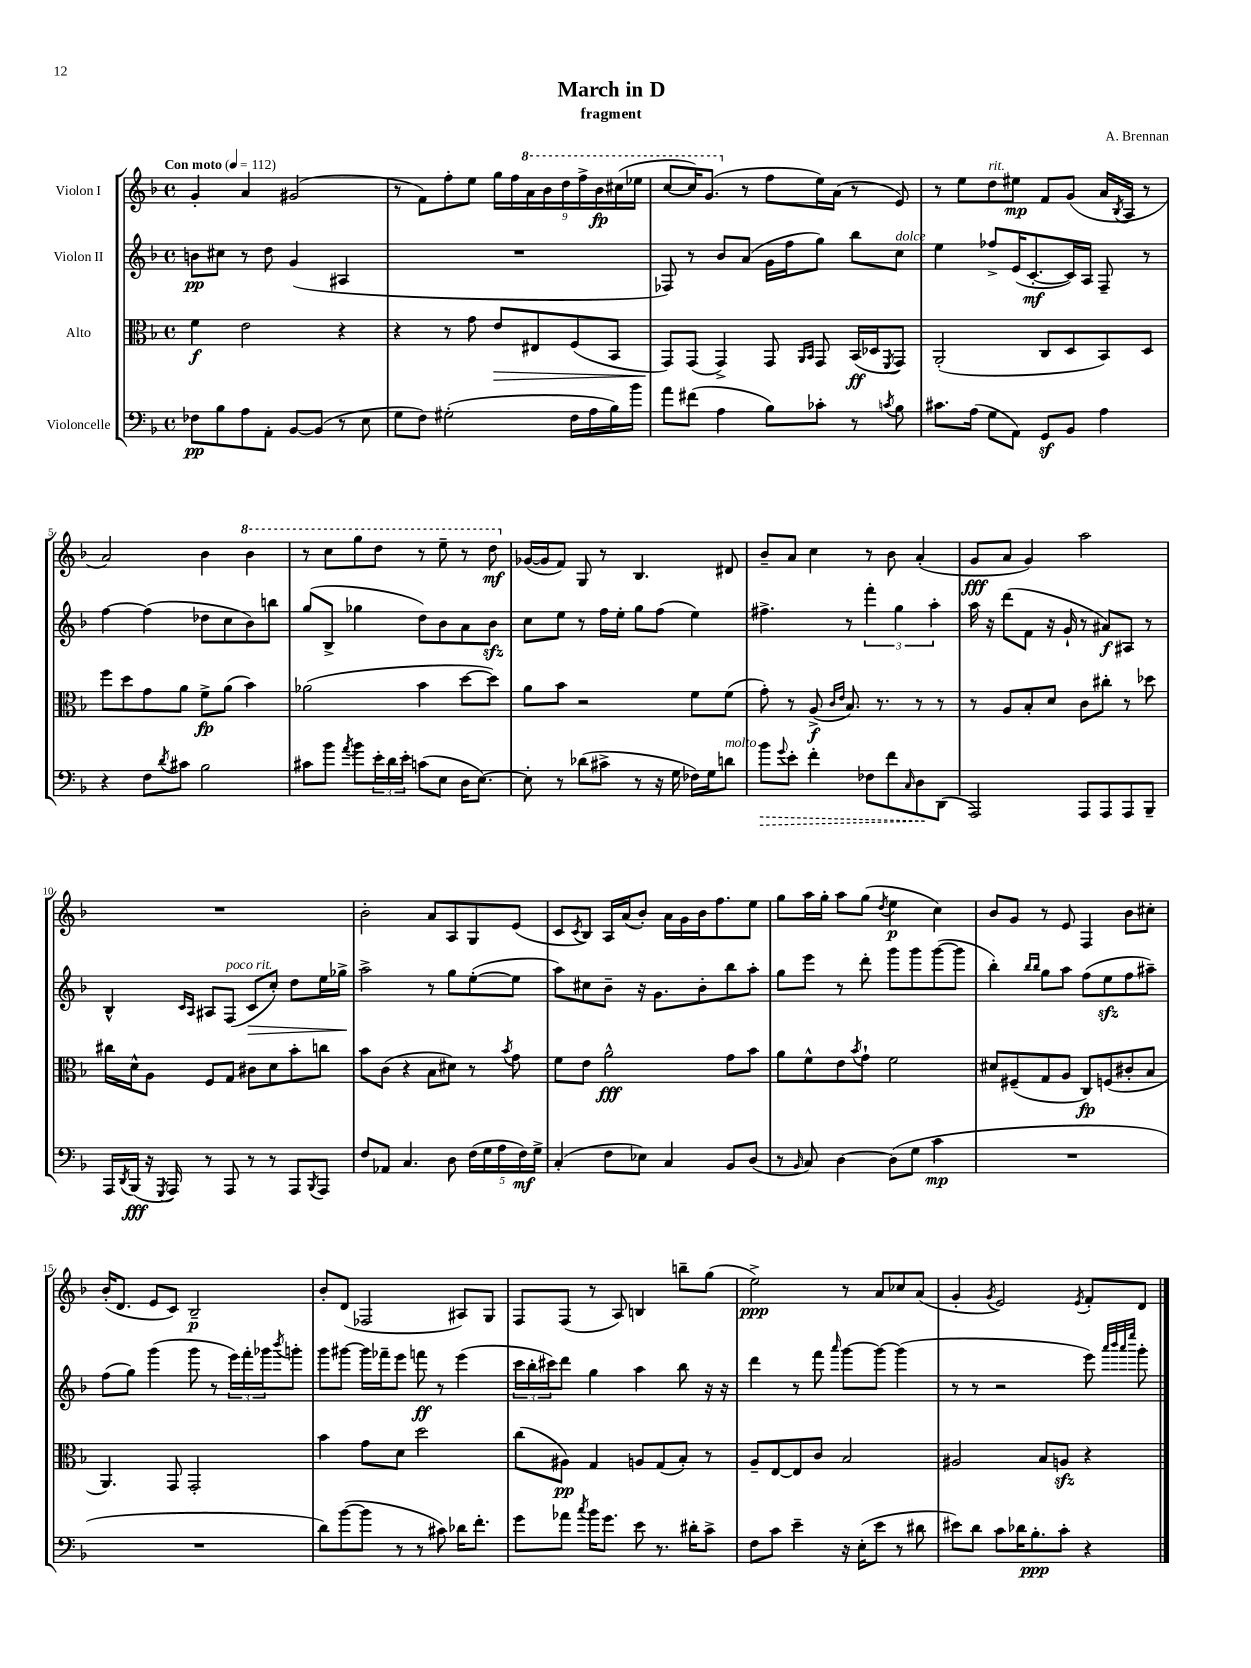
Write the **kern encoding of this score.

**kern	**dynam	**kern	**dynam	**kern	**dynam	**kern	**dynam
*part4	*part4	*part3	*part3	*part2	*part2	*part1	*part1
*staff4	*staff4	*staff3	*staff3	*staff2	*staff2	*staff1	*staff1
*I"Violoncelle	*	*I"Alto	*	*I"Violon II	*	*I"Violon I	*
*clefF4	*	*clefC3	*	*clefG2	*	*clefG2	*
*k[b-]	*	*k[b-]	*	*k[b-]	*	*k[b-]	*
*M4/4	*	*M4/4	*	*M4/4	*	*M4/4	*
*met(c)	*	*met(c)	*	*met(c)	*	*met(c)	*
*MM112	*	*MM112	*	*MM112	*	*MM112	*
=1	=1	=1	=1	=1	=1	=1	=1
!	!	!	!	!	!	!LO:TX:a:B:t=Con moto	!
8F-X\L	pp	4f\	f	8bn\L	pp	4g'/	.
8B-\	.	.	.	8cc#X\J	.	.	.
8A\	.	2e\	.	8r	.	4a/	.
8AA'\J	.	.	.	8dd\	.	.	.
[8BB-/L	.	.	.	(4g/	.	(2g#X/	.
(8BB-/J]	.	.	.	.	.	.	.
8r	.	4r	.	4A#X/	.	.	.
8E\	.	.	.	.	.	.	.
=2	=2	=2	=2	=2	=2	=2	=2
8G\L	.	4r	.	1r	.	8r	.
8F\J)	.	.	.	.	.	8f\L)	.
(2G#X'\	.	8r	.	.	.	8ff'\	.
.	.	8g\	.	.	.	8ee\J	.
!	!	!	!LO:HP:b	!	!	!	!
.	.	8e/L	>	.	.	18gg\LL	.
.	.	.	.	.	.	18ff\	.
*	*	*	*	*	*	*8va	*
.	.	.	.	.	.	18aa\	.
.	.	8E#X/	.	.	.	.	.
.	.	.	.	.	.	18bb-\	.
.	.	.	.	.	.	18ddd\	.
16F\LL	.	(8F/	.	.	.	.	.
.	.	.	.	.	.	18fff^\	.
16A\	.	.	.	.	.	.	.
.	.	.	.	.	.	18bb-\	fp
16B-\)	.	8BB-/J	.	.	.	.	.
.	.	.	.	.	.	(18ccc#X\	.
16b-\JJ	.	.	.	.	.	.	.
.	.	.	.	.	.	18eee-X\JJ	.
=3	=3	=3	=3	=3	=3	=3	=3
8a\L	.	8GG/L)	.	8F-X/)	.	[8ccc/L	.
(8f#X\J	.	(8GG/J	]	8r	.	16ccc/K])	.
.	.	.	.	.	.	(8.gg/J	.
4A\	.	4GG^/)	.	8b-/L	.	.	.
*	*	*	*	*	*	*X8va	*
.	.	.	.	(8a/J	.	8r	.
8B-\L)	.	8GG/	.	16g\LL	.	8ff\L	.
.	.	.	.	16ff\J	.	.	.
.	.	16qqAA/LL	.	.	.	.	.
.	.	16qqBB-/JJ	.	.	.	.	.
8c-X'\J	.	8GG/	.	8gg\J)	.	16ee\L)	.
.	.	.	.	.	.	(16a\JJ	.
8r	.	(16BB-/LL	ff	8bb-\L	.	8r	.
.	.	16D-X/J	.	.	.	.	.
8qcn/	.	8qFF/	.	.	.	.	.
!	!	!	!	!LO:TX:a:i:t=dolce	!	!	!
8B-\	.	8GG/J)	.	8cc\J	.	8e/)	.
=4	=4	=4	=4	=4	=4	=4	=4
8.c#X\L	.	(2AA'/	.	4ee\	.	8r	.
.	.	.	.	.	.	8ee\L	.
(16A\Jk	.	.	.	.	.	.	.
!	!	!	!	!	!	!LO:TX:a:i:t=rit.	!
8G\L	.	.	.	8ff-X^/L	.	8dd\	.
8AA\J)	.	.	.	(16e/K	.	8ee#X\J	mp
.	.	.	.	[8.c'/	mf	.	.
8GGz/L	.	8C/L	.	.	.	8f/L	.
8BB-/J	.	8D/	.	16c/L])	.	(8g/J	.
.	.	.	.	16A/JJ	.	.	.
4A\	.	8BB-/)	.	8F~/	.	16a/LL	.
.	.	.	.	.	.	8qB-/	.
.	.	.	.	.	.	16A/JJ	.
.	.	8D/J	.	8r	.	8r	.
!!LO:LB:g=z
=5	=5	=5	=5	=5	=5	=5	=5
4r	.	8ff\L	.	[4ff\	.	2a/)	.
.	.	8dd\	.	.	.	.	.
8F\L	.	8g\	.	(4ff\]	.	.	.
8qd/	.	.	.	.	.	.	.
8c#X\J	.	8a\J	.	.	.	.	.
2B-\	.	8f^\L	fp	8dd-X\L	.	4b-\	.
.	.	(8a\J	.	8cc\	.	.	.
*	*	*	*	*	*	*8va	*
.	.	4b-\)	.	8b-\)	.	4bb-\	.
.	.	.	.	8bbn\J	.	.	.
=6	=6	=6	=6	=6	=6	=6	=6
8c#X\L	.	(2a-X\	.	(8gg/L	.	8r	.
8b-\J	.	.	.	8B-^/J	.	8ccc\L	.
8qa/	.	.	.	.	.	.	.
8b-\L	.	.	.	4gg-X\	.	8ggg\	.
24e'\L	.	.	.	.	.	8ddd\J	.
24d\	.	.	.	.	.	.	.
24e'\JJ	.	.	.	.	.	.	.
(8cn\L	.	4b-\	.	8dd\L)	.	8r	.
8E\J	.	.	.	8b-\	.	8eee~\	.
16D\KL	.	[8dd\L	.	8a\	.	8r	.
[8.E\J)	.	.	.	.	.	.	.
.	.	8dd\J])	.	8b-zz\J	.	8ddd\	mf
=7	=7	=7	=7	=7	=7	=7	=7
*	*	*	*	*	*	*X8va	*
8E'\]	.	8a\L	.	8cc\L	.	([16g-X/LL	.
.	.	.	.	.	.	16g-/J]	.
8r	.	8b-\J	.	8ee\J	.	8f/J)	.
(8d-X\L	.	2r	.	8r	.	8G/	.
8c#X^\J	.	.	.	16ff\LL	.	8r	.
.	.	.	.	16ee'\JJ	.	.	.
8r	.	.	.	8gg\L	.	4.B-/	.
16r	.	.	.	(8ff\J	.	.	.
16G\	.	.	.	.	.	.	.
16F-X\LL)	.	8f\L	.	4ee\)	.	.	.
16G\J	.	.	.	.	.	.	.
!LO:TX:a:i:t=molto	!	!	!	!	!	!	!
8dn\J	.	(8f\J	.	.	.	8d#X/	.
=8	=8	=8	=8	=8	=8	=8	=8
!	!LO:HP:b	!	!	!	!	!	!
8b-\L	>	8g'\)	.	4.ff#X^\	.	8b-~/L	.
8qqg/	.	.	.	.	.	.	.
8e'\J	.	8r	.	.	.	8a/J	.
4f'\	.	(8A^/	f	.	.	4cc\	.
.	.	16qqc/LL	.	.	.	.	.
.	.	16qqe/JJ	.	.	.	.	.
.	.	8.B-/)	.	8r	.	.	.
8F-X\L	.	.	.	6fff'\	.	8r	.
.	.	8.r	.	.	.	.	.
8f\	.	.	.	.	.	8b-\	.
.	.	.	.	6gg\	.	.	.
16qqC/	.	.	.	.	.	.	.
8D\	.	8r	.	.	.	(4a'/	.
.	.	.	.	6aa'\	.	.	.
(8DD\J	]	8r	.	.	.	.	.
=9	=9	=9	=9	=9	=9	=9	=9
2AAA/)	.	8r	.	16aa\	.	8g/L	fff
.	.	.	.	16r	.	.	.
.	.	8A/L	.	(8ddd\L	.	8a/J	.
.	.	8B-'/	.	8f\J	.	4g/)	.
.	.	8d/J	.	16r	.	.	.
.	.	.	.	16g`/	.	.	.
8AAA/L	.	8c\L	.	8r	.	2aa\	.
8AAA/	.	8cc#X'\J	.	8a#X/L)	f	.	.
8AAA/	.	8r	.	8A#X/J	.	.	.
8BBB-~/J	.	8dd-X\	.	8r	.	.	.
!!LO:LB:g=z
=10	=10	=10	=10	=10	=10	=10	=10
16AAA/LL	.	16cc#X\LL	.	4B-^^/	.	1r	.
8qDD/	.	.	.	.	.	.	.
(16BBB-/JJ	fff	16d^^\J	.	.	.	.	.
16r	.	8A\J	.	.	.	.	.
8qGGG/	.	.	.	.	.	.	.
16AAA/)	.	.	.	.	.	.	.
.	.	.	.	16qqc/LL	.	.	.
.	.	.	.	16qqA/JJ	.	.	.
8r	.	8F/L	.	8A#X/L	.	.	.
!	!	!	!	!LO:TX:a:i:t=poco rit.	!	!	!
8AAA/	.	8G/J	.	(8F/J	.	.	.
!	!	!	!	!	!LO:HP:b	!	!
8r	.	8c#X\L	.	8c/L	>	.	.
8r	.	8d\	.	8cc'/J)	.	.	.
8AAA/L	.	8b-'\	.	8dd\L	.	.	.
8qBBB-/	.	.	.	.	.	.	.
8AAA/J	.	8ccn\J	.	16ee\L	.	.	.
.	.	.	.	16gg-X^\JJ	.	.	.
.	.	.	.	.	]	.	.
=11	=11	=11	=11	=11	=11	=11	=11
8F/L	.	8b-\L	.	2aa^\	.	2b-'\	.
8AA-X/J	.	(8c\J	.	.	.	.	.
4.C/	.	4r	.	.	.	.	.
.	.	8B-\L	.	8r	.	8a/L	.
8D\	.	8d#X\J)	.	8gg\L	.	8A/	.
(20F\LL	.	8r	.	([8ee'\	.	8G/	.
20G\	.	.	.	.	.	.	.
20A\	.	.	.	.	.	.	.
.	.	8qb-/	.	.	.	.	.
.	.	8g\	.	8ee\J]	.	(8e/J	.
20F\)	mf	.	.	.	.	.	.
20G^\JJ	.	.	.	.	.	.	.
=12	=12	=12	=12	=12	=12	=12	=12
(4C'/	.	8f\L	.	8aa\L)	.	8c/L	.
.	.	.	.	.	.	8qc/	.
.	.	8e\J	.	8cc#X\	.	8B-/J)	.
8F\L	.	2a^^\	fff	8b-~\J	.	16A/LL	.
.	.	.	.	.	.	(16a/J	.
8E-X\J)	.	.	.	16r	.	8b-'/J)	.
.	.	.	.	8.g\L	.	.	.
4C/	.	.	.	.	.	16a\LL	.
.	.	.	.	.	.	16g\	.
.	.	.	.	8b-'\	.	16b-\J	.
.	.	.	.	.	.	8.ff\	.
8BB-/L	.	8g\L	.	8bb-\	.	.	.
(8D/J	.	8b-\J	.	8aa'\J	.	8ee\J	.
=13	=13	=13	=13	=13	=13	=13	=13
8r	.	8a\L	.	8gg\L	.	8gg\L	.
16qqBB-/	.	.	.	.	.	.	.
8C/)	.	8f^^\	.	8eee\J	.	16aa\L	.
.	.	.	.	.	.	16gg'\JJ	.
[4D\	.	8e\	.	8r	.	8aa\L	.
.	.	8qb-/	.	.	.	.	.
.	.	8g`\J	.	8ddd'\	.	(8gg\J	.
.	.	.	.	.	.	8qdd/	.
(8D\L]	.	2f\	.	8ggg\L	.	4ee\	p
8G\J	.	.	.	8ggg\	.	.	.
4c\	mp	.	.	([8ggg\	.	4cc\)	.
.	.	.	.	8ggg\J]	.	.	.
=14	=14	=14	=14	=14	=14	=14	=14
1r	.	8d#X/L	.	4bb-'\)	.	8b-/L	.
.	.	(8F#X~/	.	.	.	8g/J	.
.	.	.	.	16qqbb-/LL	.	.	.
.	.	.	.	16qqbb-/JJ	.	.	.
.	.	8G/	.	8gg\L	.	8r	.
.	.	8A/J	.	8aa\J	.	8e/	.
.	.	8C/L)	fp	(8ff\L	.	4F/	.
.	.	(8Fn/	.	8eezz\	.	.	.
.	.	8c#X'/	.	8ff\	.	8b-\L	.
.	.	8B-/J	.	8aa#X~\J)	.	8cc#X'\J	.
!!LO:LB:g=z
=15	=15	=15	=15	=15	=15	=15	=15
1r	.	4.AA/)	.	(8ff\L	.	(16b-'/KL	.
.	.	.	.	.	.	8.d/J	.
.	.	.	.	8gg\J)	.	.	.
.	.	.	.	(4ggg\	.	8e/L	.
.	.	8GG/	.	.	.	8c/J)	.
.	.	2GG'/	.	8ggg\	.	2B-~/	p
.	.	.	.	8r	.	.	.
.	.	.	.	24eee\LL)	.	.	.
.	.	.	.	24fff'\	.	.	.
.	.	.	.	24ggg-X\J	.	.	.
.	.	.	.	8qbbb-/	.	.	.
.	.	.	.	8gggn'\J	.	.	.
=16	=16	=16	=16	=16	=16	=16	=16
8d\L)	.	4b-\	.	8ggg\L	.	8b-'/L	.
([8b-\	.	.	.	[8ggg#X\J	.	(8d/J	.
8b-\J]	.	8g\L	.	16ggg#\LL]	.	2F-X/	.
.	.	.	.	16fff-X~\J	.	.	.
8r	.	8d\J	.	8eee\J	.	.	.
8r	.	2dd\	.	8fffn\	ff	.	.
8c#X\)	.	.	.	8r	.	.	.
16d-X\KL	.	.	.	(4eee\	.	8A#X/L)	.
8.f'\J	.	.	.	.	.	.	.
.	.	.	.	.	.	8G/J	.
=17	=17	=17	=17	=17	=17	=17	=17
8g\L	.	(8cc\L	.	24ccc\LL	.	8F/L	.
.	.	.	.	24bb-'\	.	.	.
.	.	.	.	24ccc#X\J)	.	.	.
8a-X\J	.	8A#X\J)	pp	8ddd\J	.	(8F/J	.
8qcc/	.	.	.	.	.	.	.
16b-\KL	.	4G/	.	4gg\	.	8r	.
8.g\J	.	.	.	.	.	.	.
.	.	.	.	.	.	8A/)	.
8e\	.	8An/L	.	4aa\	.	4Bn/	.
8.r	.	(8G/	.	.	.	.	.
.	.	8B-'/J)	.	8bb-\	.	8bbn~\L	.
16d#X'\KL	.	.	.	.	.	.	.
8c^\J	.	8r	.	16r	.	(8gg\J	.
.	.	.	.	16r	.	.	.
=18	=18	=18	=18	=18	=18	=18	=18
8F\L	.	8A~/L	.	4ddd\	.	2ee^\)	ppp
8c\J	.	[8E/	.	.	.	.	.
4e~\	.	8E/]	.	8r	.	.	.
.	.	8c/J	.	8fff\	.	.	.
.	.	.	.	16qqaaa/	.	.	.
16r	.	2B-/	.	[8ggg\L	.	8r	.
(16E'\KL	.	.	.	.	.	.	.
8e\J	.	.	.	8ggg\J_	.	8a/L	.
8r	.	.	.	(4ggg\]	.	8cc-X/	.
8d#X\	.	.	.	.	.	(8a/J	.
=19	=19	=19	=19	=19	=19	=19	=19
8e#X\L)	.	2A#X/	.	8r	.	4g'/	.
8d\J	.	.	.	8r	.	.	.
.	.	.	.	.	.	8qg/	.
8c\L	.	.	.	2r	.	2e/)	.
16d-X\K	.	.	.	.	.	.	.
8.B-'\	ppp	.	.	.	.	.	.
.	.	8B-/L	.	.	.	.	.
8c'\J	.	8Anzz/J	.	.	.	.	.
.	.	.	.	.	.	8qe/	.
4r	.	4r	.	8eee\)	.	8f'/L	.
.	.	.	.	32qqaaa/LLL	.	.	.
.	.	.	.	32qqbbb-/	.	.	.
.	.	.	.	32qqaaa/	.	.	.
.	.	.	.	32qqeeee/JJJ	.	.	.
.	.	.	.	8ggg'\	.	8d/J	.
==	==	==	==	==	==	==	==
*-	*-	*-	*-	*-	*-	*-	*-
